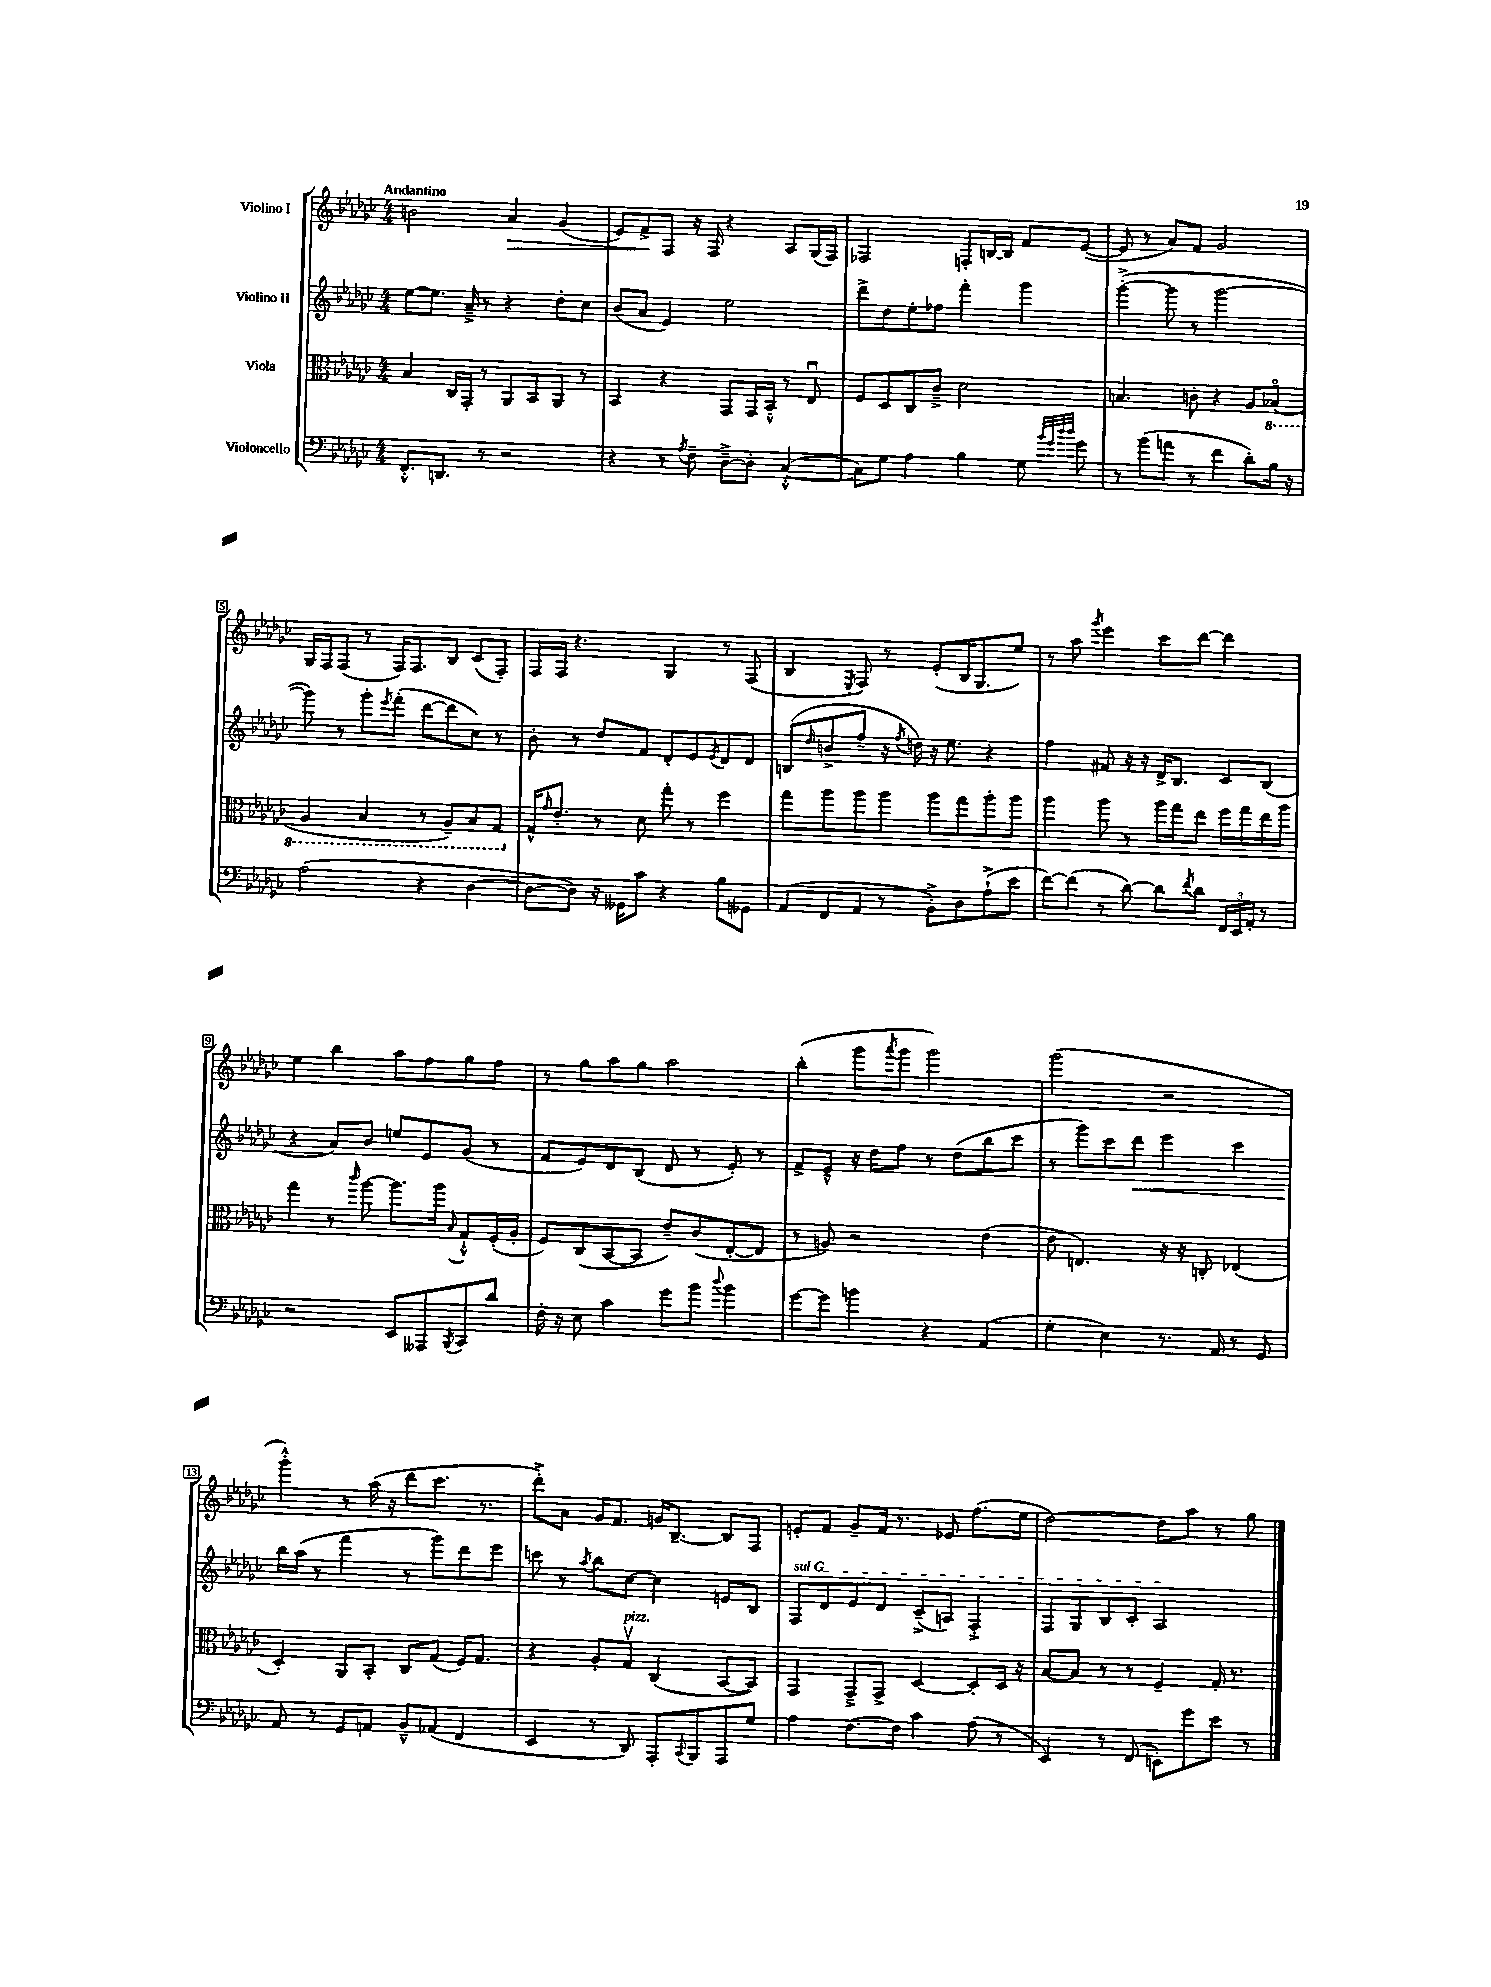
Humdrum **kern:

**kern	**kern	**kern	**kern
*staff4	*staff3	*staff2	*staff1
*clefF4	*clefC3	*clefG2	*clefG2
*k[b-e-a-d-g-c-]	*k[b-e-a-d-g-c-]	*k[b-e-a-d-g-c-]	*k[b-e-a-d-g-c-]
*M4/4	*M4/4	*M4/4	*M4/4
8.FF'^^	4B-	[8ee-	2b
.	.	8.ee-]	.
8.DD	.	.	.
.	16C-	.	.
.	16GG-'	16a-~^	.
8r	8r	8r	.
2r	8AA-	4r	4a-
.	8BB-	.	.
.	8AA-	8dd-'	(4g-
.	8r	8cc-	.
=	=	=	=
4r	4BB-	(8b-	8e-)
.	.	8a-	8f^
8r	4r	4e-)	8F
8qA-	.	.	.
8F~	.	.	16r
.	.	.	16F
[8D-~^	8GG-	2ee-	4r
8D-']	16GG-	.	.
.	16BB-'^^	.	.
([4C-'^^	8r	.	8A-
.	8E-u	.	(16G-
.	.	.	16F)
=	=	=	=
8C-])	8F	8ddd-^	2F-
8G-	8D-	8dd-	.
4A-	8C-	8ee-'	.
.	8c-~^	8ff-	.
4B-	2d-	4fff'	8F'
.	.	.	[16B
.	.	.	16B]
8G-	.	4ggg-	8f
32qqb-	.	.	.
32qqg-	.	.	.
32qqdd-	.	.	.
32qqdd-	.	.	.
8g-	.	.	([8e-
=	=	=	=
8r	4.B	([4ggg-'^	8e-]
(8b-	.	.	8r
8a	.	8ggg-]	8a-)
8r	8c'	8r	8f
4f	4r	[2ggg-	2g-
8d-')	8A-	.	.
16B-	(8BB-o	.	.
16r	.	.	.
=	=	=	=
(2A-	4AA-	8ggg-])	16G-
.	.	.	16F
.	.	8r	(8F
.	4BB-	8ggg-'	8r
.	.	8qeee-	.
.	.	(8fff'	16F)
.	.	.	8.F
4r	8r	[8ddd-	.
.	8AA-~)	8ddd-]	8B-
[4D-	8BB-	8cc-)	(8c-
.	8GG-	8r	8F')
=	=	=	=
8D-_	16G-^^	8b-'	16F
.	16qqg-	.	.
.	8.e-'	.	16F
8D-])	.	8r	4.r
16r	8r	8dd-	.
16GG--	.	.	.
8c-	8d-	8f	.
4r	8gg-'	8d-'	4G-
.	8r	8e-	.
.	.	8qe-	.
8B-	4ff	8d-	8r
8GG-	.	8d-	(8F
=	=	=	=
(8AA-	8gg-	(8B	4B-
.	.	16qqdd-	.
8FF	8aa-	8b^	.
.	.	.	8qE-
8AA-	8aa-	8ff~	8F)
8r	8aa-	16r	8r
.	.	8qff	.
.	.	16dd)	.
8BB-'^)	8aa-	16r	(8e-'
.	.	8.ee-	.
8D-	8gg-	.	16B-
.	.	.	8.G-
(8A-`^	8aa-'	4r	.
8e-	8aa-	.	8ee-)
=	=	=	=
[8f)	4aa-	4ff	8r
(8f]	.	.	8aa-
.	.	.	8qggg-
8r	8aa-	8f#	4eee-
[8d-)	8r	16r	.
.	.	16r	.
8d-]	16aa-	16d-^	8ccc-
.	16gg-	8.B-	.
8qf	.	.	.
8d-	8ee-	.	[8ddd-
24FF	16ff	8c-	4ddd-]
24EE-	.	.	.
.	16gg-	.	.
24AA-'	.	.	.
8r	16ee-	(8B-	.
.	16aa-	.	.
=	=	=	=
2r	4gg-	4r	4ee-
.	8r	8a-)	4bb-
.	16qqccc-	.	.
.	[8aa-	8b-	.
8EE-	8.aa-]	8ee	8aa-
8AAA--	.	8e-	8ff
.	16aa-	.	.
8qBBB-	8qqB-	.	.
8CC-	8G-`^^	(8g-	8gg-
8d-	(16F'	8r	8ff
.	16A-'	.	.
=	=	=	=
16F'	8F)	8f	8r
16r	.	.	.
8E-	(8C-	8e-)	8gg-
4c-	[8BB-	8d-	8aa-
.	8BB-]	(8B-	8gg-
8g-	8e-~)	8d-	2aa-
8b-	(8c-	8r	.
8qqdd-	.	.	.
4b-	[8E-'	8e-')	.
.	8E-]	8r	.
=	=	=	=
[8g-	8r	8f^	(4bb-'
8g-]	8A)	8e-~^^	.
4b	2r	16r	8ggg-
.	.	16dd-	.
.	.	.	8qaaa-
.	.	8ff	8ggg-
4r	.	8r	2ggg-)
.	.	(8dd-	.
(4AA-	(4e-	8bb-	.
.	.	8ccc-	.
=	=	=	=
4G-'	8e-	8r	(2ggg-
.	4.E)	8ggg-)	.
4E-)	.	8ccc-	.
.	.	8ddd-	.
8.r	16r	4eee-	2r
.	16r	.	.
.	8C'	.	.
16AA-	.	.	.
8r	(4E-	4ccc-	.
8GG-	.	.	.
=	=	=	=
8AA-	4D-')	16bb-	4ggg-'^^)
.	.	(16aa-	.
8r	.	8r	.
8GG-	8AA-	4fff	8r
8AA	8BB-'	.	(16aa-
.	.	.	16r
8BB-~^^	8C-	8r	8ddd-
(8AA-	(8G-	8ggg-)	8.ccc-
4FF	16F)	8ddd-	.
.	8.G-	.	8.r
.	.	8eee-	.
=	=	=	=
4EE-	4r	8ccc	8ddd-'^)
.	.	8r	8a-
.	.	8qaa-	.
8r	8A-'	8bb-	16g-
.	.	.	8.f
8DD-)	8G-v	[8cc-	.
8AAA-'	(4C-	4cc-]	16g
.	.	.	[8.B-~
8qqCC-	.	.	.
8BBB-	.	.	.
8AAA-	[8BB-	8e	8B-]
8G-	8BB-])	8B-	8F
=	=	=	=
4A-	4GG-	8F	8e'
.	.	8d-	8f
[8.F	8GG-~^	8e-	8g-~
.	8GG-^	8d-	16f
16F]	.	.	8.r
4c-	[4D-	(8c-~^	.
.	.	8A)	8e-
(8A-	8D-']	4F'^	(8.ff
8r	16D-	.	.
.	16r	.	16ee-
=	=	=	=
4EE-)	[8B-	8F	[2dd-)
.	8B-]	8G-	.
8r	8r	8B-	.
(8FF	8r	8c-'	.
8EE')	4F~	2A-	8dd-]
8g-	.	.	8aa-
8e-	16G-'	.	8r
.	8.r	.	.
8r	.	.	8gg-
==	==	==	==
*-	*-	*-	*-
